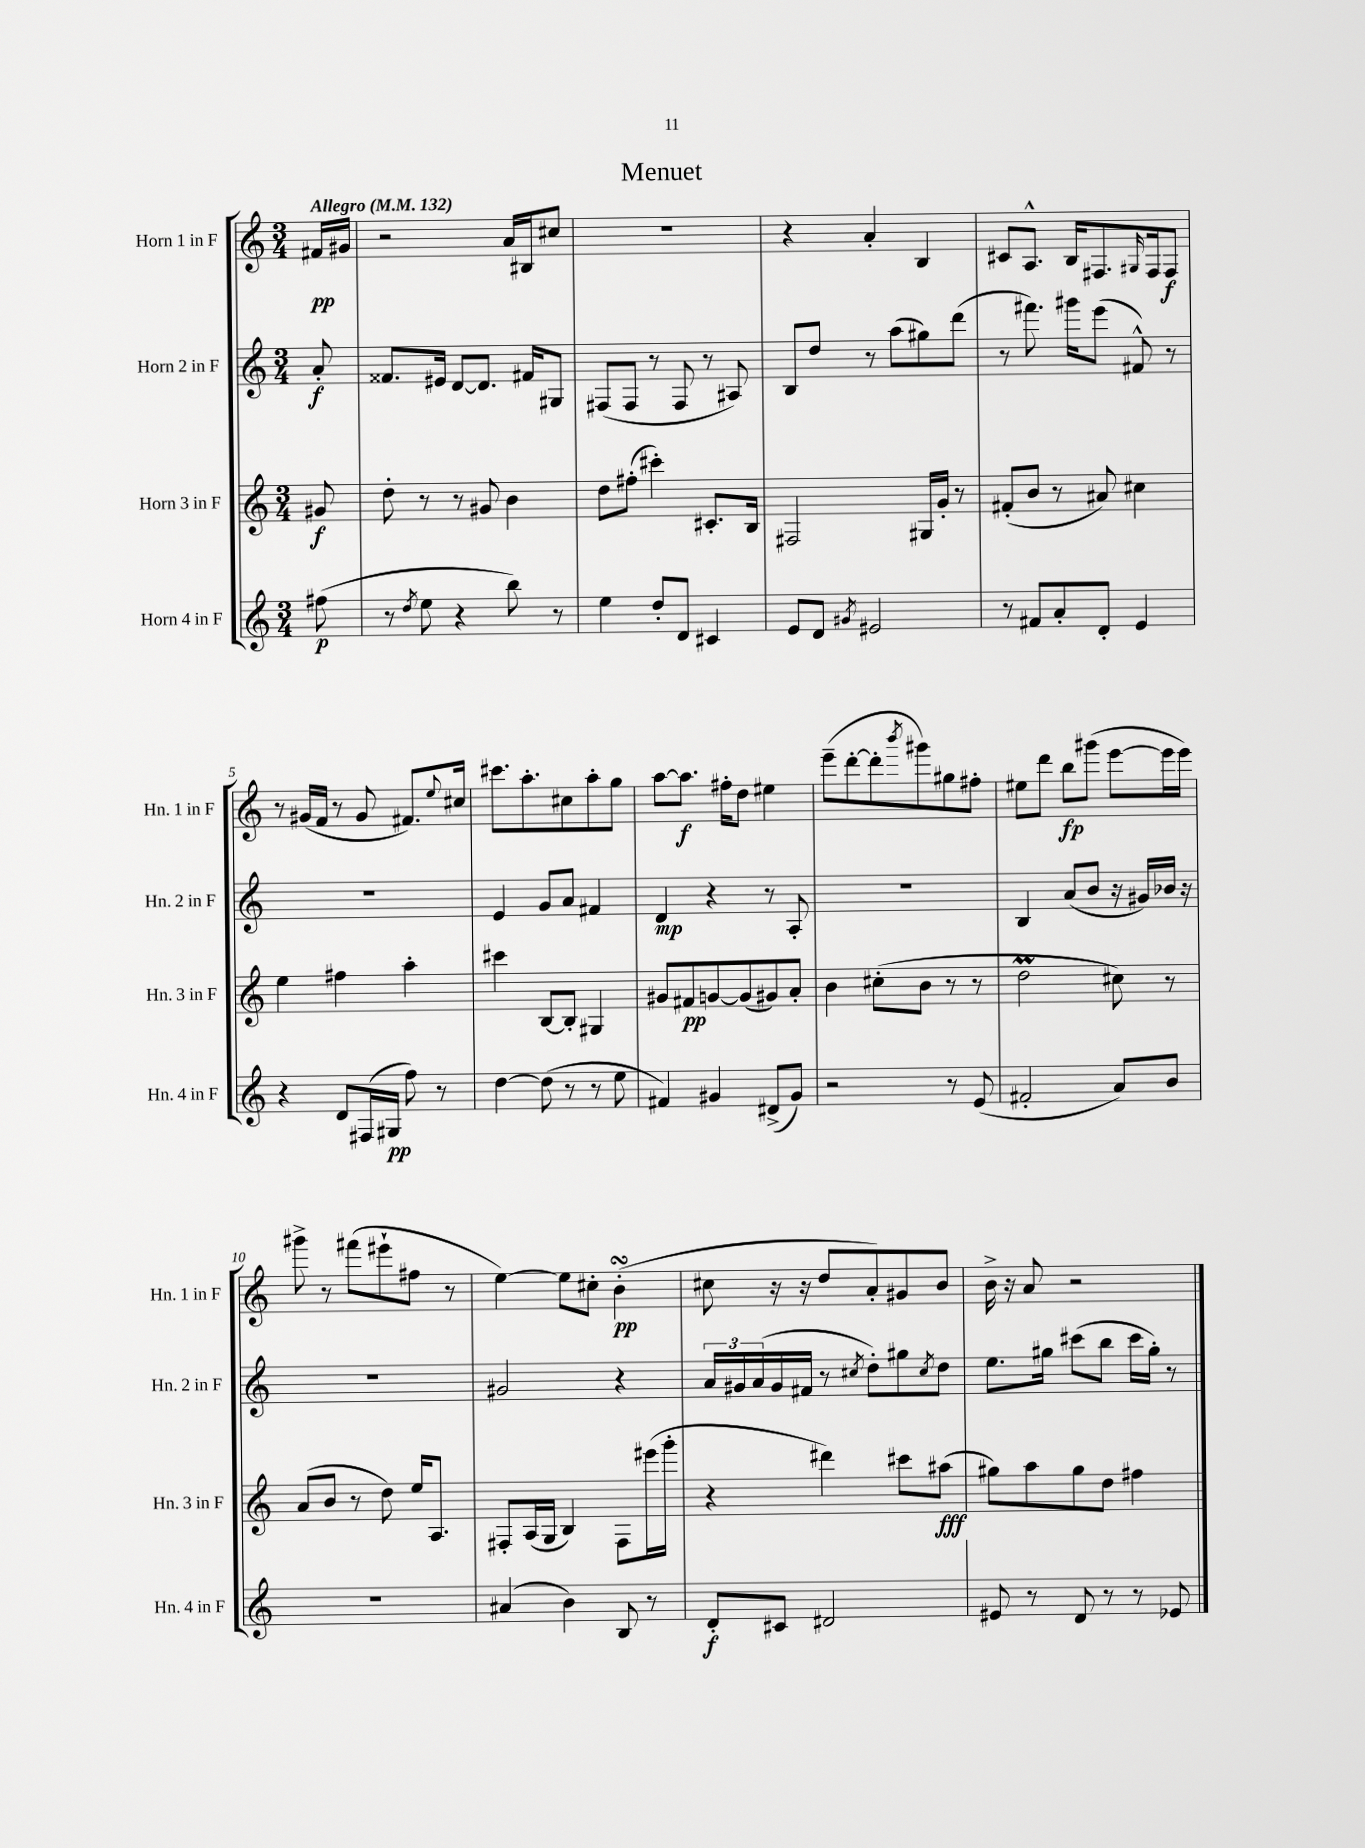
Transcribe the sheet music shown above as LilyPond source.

\header { title = "Menuet" }
<<
\new StaffGroup <<
\new Staff = "s0" \with { instrumentName = "Horn 1 in F" shortInstrumentName = "Hn. 1 in F" } {
    \clef treble \key c \major \numericTimeSignature \time 3/4 \partial 8 \tempo "Allegro" 4 = 132
    fis'16\pp gis'16 |
    r2 a'16 bis16 cis''8 |
    R2. |
    r4 a'4-. b4 |
    cis'8 a8.-^ b16 fis8. \grace { gis16 } fis16 fis8\f |
    r8 gis'16( f'16 r8 gis'8 fis'8.) \appoggiatura { e''8 } cis''16 |
    cis'''8. a''8.-. cis''8 a''8-. g''8 |
    a''8~ a''8.\f fis''16-. d''8 eis''4 |
    e'''8--( d'''8~-. d'''8-. \acciaccatura { b'''8 } gis'''8) gis''8 fis''8-. |
    eis''8 d'''8 b''8\fp gis'''8( e'''8~ e'''16 e'''16) |
    gis'''8-> r8 fis'''8( eis'''8-! fis''8 r8 |
    e''4~) e''8 cis''8-. b'4-.\turn\pp( |
    cis''8 r16 r16 d''8 a'8-.) gis'8 b'8 |
    b'16-> r16 a'8 r2 \bar "|." |
}
\new Staff = "s1" \with { instrumentName = "Horn 2 in F" shortInstrumentName = "Hn. 2 in F" } {
    \clef treble \key c \major \numericTimeSignature \time 3/4 \partial 8
    a'8-.\f |
    fisis'8. eis'16 d'8~ d'8. fis'16 gis8 |
    fis8( fis8 r8 fis8 r8 ais8) |
    b8 d''8 r8 a''8( gis''8) d'''8( |
    r8 fis'''8.) gis'''16 e'''8( fis'8-^) r8 |
    R2. |
    e'4 g'8 a'8 fis'4 |
    d'4\mp r4 r8 a8-. |
    R2. |
    b4 a'8( b'8 r16 gis'16) bes'16 r16 |
    R2. |
    gis'2 r4 |
    \tuplet 3/2 { a'16 gis'16 a'16( } gis'16 fis'16 r8 \acciaccatura { cis''8 } d''8-.) gis''8 \acciaccatura { cis''8 } d''8 |
    e''8. gis''16 cis'''8( b''8 cis'''16 gis''16-.) r8 \bar "|." |
}
\new Staff = "s2" \with { instrumentName = "Horn 3 in F" shortInstrumentName = "Hn. 3 in F" } {
    \clef treble \key c \major \numericTimeSignature \time 3/4 \partial 8
    gis'8\f |
    d''8-. r8 r8 gis'8 b'4 |
    d''8 fis''8-.( cis'''4-.) cis'8.-. b16 |
    fis2 gis16 g'16-. r8 |
    fis'8-.( b'8 r8 ais'8) cis''4 |
    e''4 fis''4 a''4-. |
    cis'''4 b8~ b8-. gis4 |
    gis'8 fis'8\pp g'8~ g'8( gis'8) a'8-. |
    b'4 cis''8-.( b'8 r8 r8 |
    d''2\prall cis''8) r8 |
    a'8( b'8 r8 d''8) e''16 a8. |
    fis8-. a16( g16 b4) fis8 eis'''16( g'''16-. |
    r4 dis'''4) cis'''8 ais''8\fff( |
    gis''8) a''8 gis''8 d''8 fis''4 \bar "|." |
}
\new Staff = "s3" \with { instrumentName = "Horn 4 in F" shortInstrumentName = "Hn. 4 in F" } {
    \clef treble \key c \major \numericTimeSignature \time 3/4 \partial 8
    fis''8\p( |
    r8 \acciaccatura { d''8 } e''8 r4 b''8) r8 |
    e''4 d''8-. d'8 cis'4 |
    e'8 d'8 \acciaccatura { gis'8 } eis'2 |
    r8 fis'8 a'8-. d'8-. e'4 |
    r4 d'8 fis16( gis16\pp f''8) r8 |
    d''4~ d''8( r8 r8 e''8 |
    fis'4) gis'4 dis'8->( gis'8) |
    r2 r8 e'8( |
    fis'2-. a'8) b'8 |
    R2. |
    ais'4( b'4) b8 r8 |
    d'8-.\f cis'8 dis'2 |
    eis'8 r8 d'8 r8 r8 ees'8 \bar "|." |
}
>>
>>
